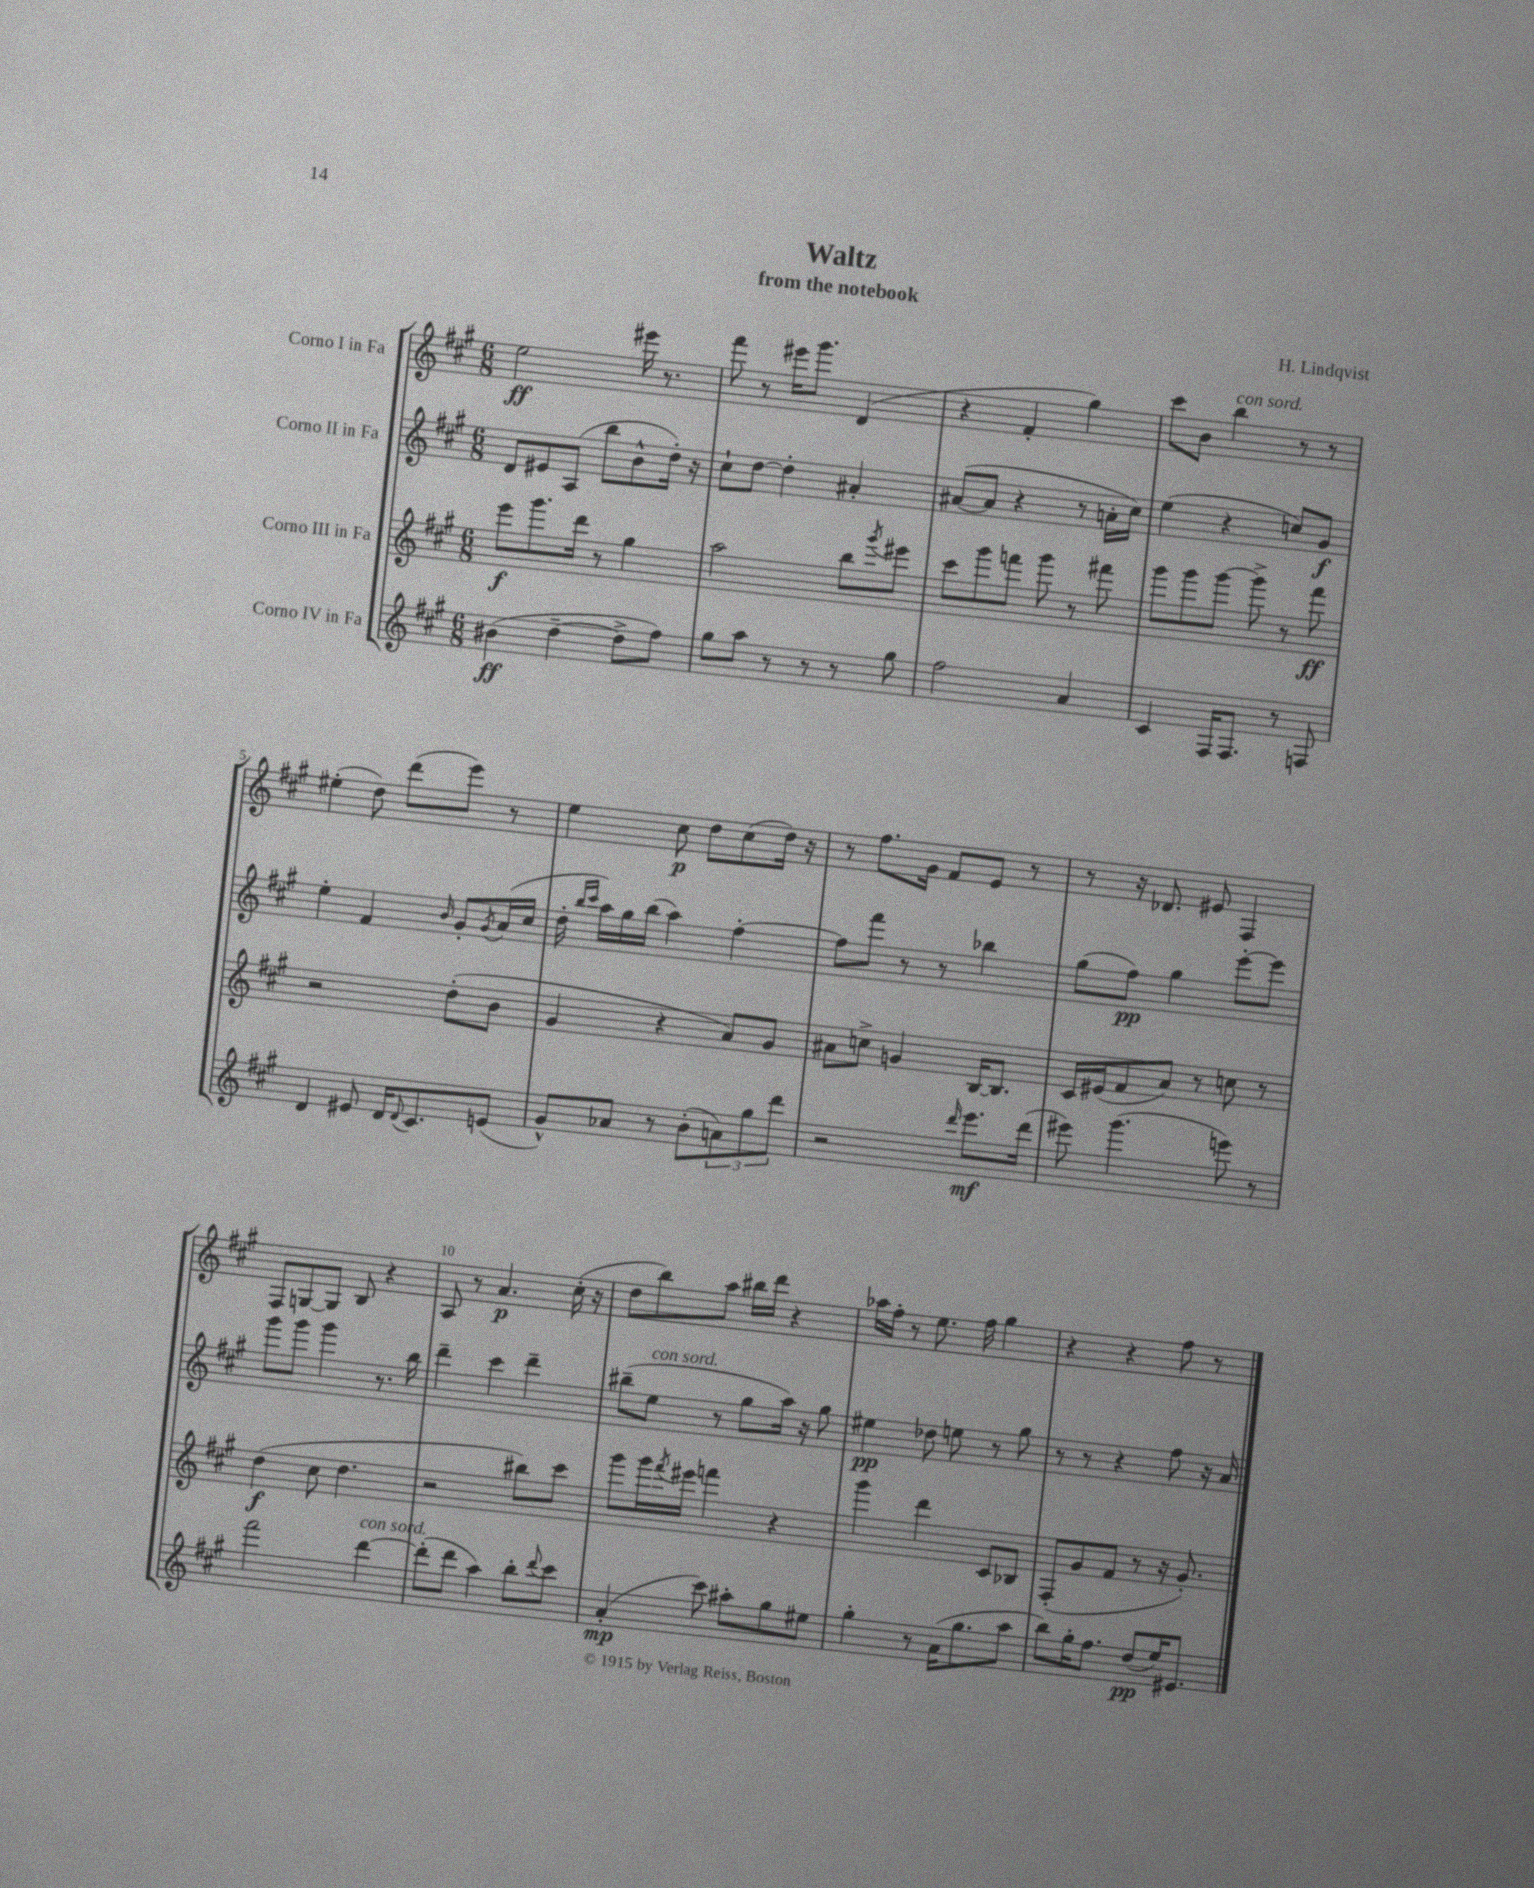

**kern	**dynam	**kern	**dynam	**kern	**dynam	**kern	**dynam
*part4	*part4	*part3	*part3	*part2	*part2	*part1	*part1
*staff4	*staff4	*staff3	*staff3	*staff2	*staff2	*staff1	*staff1
*I"Corno IV in Fa	*	*I"Corno III in Fa	*	*I"Corno II in Fa	*	*I"Corno I in Fa	*
*clefG2	*	*clefG2	*	*clefG2	*	*clefG2	*
*k[f#c#g#]	*	*k[f#c#g#]	*	*k[f#c#g#]	*	*k[f#c#g#]	*
*M6/8	*	*M6/8	*	*M6/8	*	*M6/8	*
=1	=1	=1	=1	=1	=1	=1	=1
(4b#X\	ff	8eee\L	f	8d/L	.	2ee\	ff
.	.	8.ggg#\	.	8e#X/	.	.	.
[4dd~\	.	.	.	(8A/J	.	.	.
.	.	16ddd\Jk	.	.	.	.	.
.	.	8r	.	8bb\L	.	.	.
8dd^\L]	.	4gg#\	.	8b^^\	.	16eee#X\	.
.	.	.	.	.	.	8.r	.
8ff#\J)	.	.	.	16dd'\Jk)	.	.	.
.	.	.	.	16r	.	.	.
=2	=2	=2	=2	=2	=2	=2	=2
8gg#\L	.	2aa\	.	8cc#`\L	.	8fff#\	.
8aa\J	.	.	.	[8dd\J	.	8r	.
8r	.	.	.	4dd'\]	.	16eee#X\KL	.
.	.	.	.	.	.	8.ggg#\J	.
8r	.	.	.	.	.	.	.
8r	.	8bb\L	.	4a#X'/	.	(4d/	.
.	.	8qggg#/	.	.	.	.	.
8gg#\	.	8eee#X\J	.	.	.	.	.
=3	=3	=3	=3	=3	=3	=3	=3
2ff#\	.	8ccc#\L	.	([8a#X/L	.	4r	.
.	.	8ggg#\	.	8a#/J]	.	.	.
.	.	8fffn\J	.	4r	.	4f#'/	.
.	.	8ggg#\	.	.	.	.	.
4a/	.	8r	.	8r	.	4gg#\)	.
.	.	8fff#X\	.	16an'\LL	.	.	.
.	.	.	.	16cc#\JJ)	.	.	.
=4	=4	=4	=4	=4	=4	=4	=4
4c#/	.	8ggg#\L	.	(4ee\	.	8ccc#\L	.
.	.	8ggg#\	.	.	.	8b\J	.
!	!	!	!	!	!	!LO:TX:a:i:t=con sord.	!
16F#/KL	.	[8ggg#\J	.	4r	.	4bb\	.
8.F#/J	.	.	.	.	.	.	.
.	.	8ggg#^\]	.	.	.	.	.
8r	.	8r	.	8ccn/L)	.	8r	.
8Fn/	.	8fff#\	ff	8g#/J	f	8r	.
!!LO:LB:g=z
=5	=5	=5	=5	=5	=5	=5	=5
4d/	.	2r	.	4ee'\	.	(4ee#X'\	.
8e#X/	.	.	.	4f#/	.	8dd\)	.
16d/KL	.	.	.	.	.	(8ddd\L	.
8qqd/	.	.	.	.	.	.	.
8.c#/	.	.	.	.	.	.	.
.	.	.	.	16qqb/	.	.	.
.	.	(8dd'\L	.	8g#'/L	.	8eee\J)	.
.	.	.	.	8qg#/	.	.	.
(8en/J	.	8b\J	.	(16a/L	.	8r	.
.	.	.	.	16cc#/JJ	.	.	.
=6	=6	=6	=6	=6	=6	=6	=6
8g#^^/L)	.	4g#/	.	16dd'\	.	4ee\	.
.	.	.	.	16qqbb/LL	.	.	.
.	.	.	.	16qqccc#/JJ	.	.	.
.	.	.	.	16aa\LL)	.	.	.
8a-X/J	.	.	.	16gg#\	.	.	.
.	.	.	.	(16bb\JJ	.	.	.
8r	.	4r	.	4aa\)	.	8cc#\	p
(8b'\L	.	.	.	.	.	8dd\L	.
12an\)	.	8a/L)	.	[4ff#'\	.	(8cc#\	.
12gg#\	.	.	.	.	.	.	.
.	.	8g#/J	.	.	.	16dd\Jk)	.
12ddd\J	.	.	.	.	.	.	.
.	.	.	.	.	.	16r	.
=7	=7	=7	=7	=7	=7	=7	=7
2r	.	8a#X\L	.	8ff#\L]	.	8r	.
.	.	8ccn^\J	.	8fff#\J	.	8.ff#\L	.
.	.	4gn/	.	8r	.	.	.
.	.	.	.	.	.	16g#\Jk	.
.	.	.	.	8r	.	8f#/L	.
16qqddd/	.	.	.	.	.	.	.
8.eee\L	mf	[16B/KL	.	4bb-X\	.	8e/J	.
.	.	8.B/J]	.	.	.	.	.
.	.	.	.	.	.	8r	.
(16ddd\Jk	.	.	.	.	.	.	.
=8	=8	=8	=8	=8	=8	=8	=8
8eee#X\)	.	16c#/LL	.	(8gg#\L	.	8r	.
.	.	(16e#X/J	.	.	.	.	.
(4.ggg#\	.	8f#/	.	8ff#\J)	pp	16r	.
.	.	.	.	.	.	8.d-X/	.
.	.	8a/J)	.	4gg#\	.	.	.
.	.	8r	.	.	.	8e#X/	.
8eeen\)	.	8ccn\	.	[8eee'\L	.	4F#/	.
8r	.	8r	.	8eee\J]	.	.	.
!!LO:LB:g=z
=9	=9	=9	=9	=9	=9	=9	=9
2fff#\	.	(4dd\	f	8ggg#\L	.	8F#/L	.
.	.	.	.	8ggg#\J	.	[8Gn/	.
.	.	8cc#\	.	4ggg#\	.	8G/J]	.
.	.	4.dd\	.	.	.	8B/	.
!LO:TX:a:i:t=con sord.	!	!	!	!	!	!	!
[4ddd\	.	.	.	8.r	.	4r	.
.	.	.	.	16bb\	.	.	.
=10	=10	=10	=10	=10	=10	=10	=10
(8ddd'\L]	.	2r	.	4ddd~\	.	8A/	.
8ddd\J	.	.	.	.	.	8r	.
4aa\)	.	.	.	4ccc#\	.	4.a/	p
8bb'\L	.	8bb#X\L)	.	4ddd~\	.	.	.
8qqddd/	.	.	.	.	.	.	.
8ccc#\J	.	8ccc#\J	.	.	.	(16cc#'\	.
.	.	.	.	.	.	16r	.
=11	=11	=11	=11	=11	=11	=11	=11
(4a'/	mp	8ggg#\L	.	(8bb#X~\L	.	8dd\L	.
!	!	!	!	!LO:TX:a:i:t=con sord.	!	!	!
.	.	16ggg#\L	.	8ee\J	.	8bb\)	.
.	.	8qfff#/	.	.	.	.	.
.	.	16eee#X\JJ	.	.	.	.	.
8ccc#\)	.	4fffn\	.	8r	.	8aa\J	.
8aa#X'\L	.	.	.	8gg#\L	.	16bb#X\LL	.
.	.	.	.	.	.	16ddd\JJ	.
8gg#\	.	4r	.	16aa\Jk)	.	4r	.
.	.	.	.	16r	.	.	.
8ee#X\J	.	.	.	8gg#\	.	.	.
=12	=12	=12	=12	=12	=12	=12	=12
4gg#'\	.	4ggg#\	.	4ee#X\	pp	16aa-X\LL	.
.	.	.	.	.	.	16ff#'\JJ	.
.	.	.	.	.	.	8r	.
8r	.	4ddd\	.	8dd-X\	.	8.ee\	.
(16a\KL	.	.	.	8een\	.	.	.
8.gg#\	.	.	.	.	.	16ff#\	.
.	.	8c#/L	.	8r	.	4gg#\	.
8aa\J	.	8B-X/J	.	8gg#\	.	.	.
=13	=13	=13	=13	=13	=13	=13	=13
8bb\L)	.	(8F#'/L	.	8r	.	4r	.
16gg#'\K	.	8g#/	.	8r	.	.	.
8.ff#\J	.	.	.	.	.	.	.
.	.	8f#/J	.	4r	.	4r	.
(8dd/L	pp	8r	.	.	.	.	.
16ee/K)	.	16r	.	8ff#\	.	8ff#\	.
8.e#X/J	.	8.g#'/)	.	.	.	.	.
.	.	.	.	16r	.	8r	.
.	.	.	.	16a/	.	.	.
==	==	==	==	==	==	==	==
*-	*-	*-	*-	*-	*-	*-	*-
